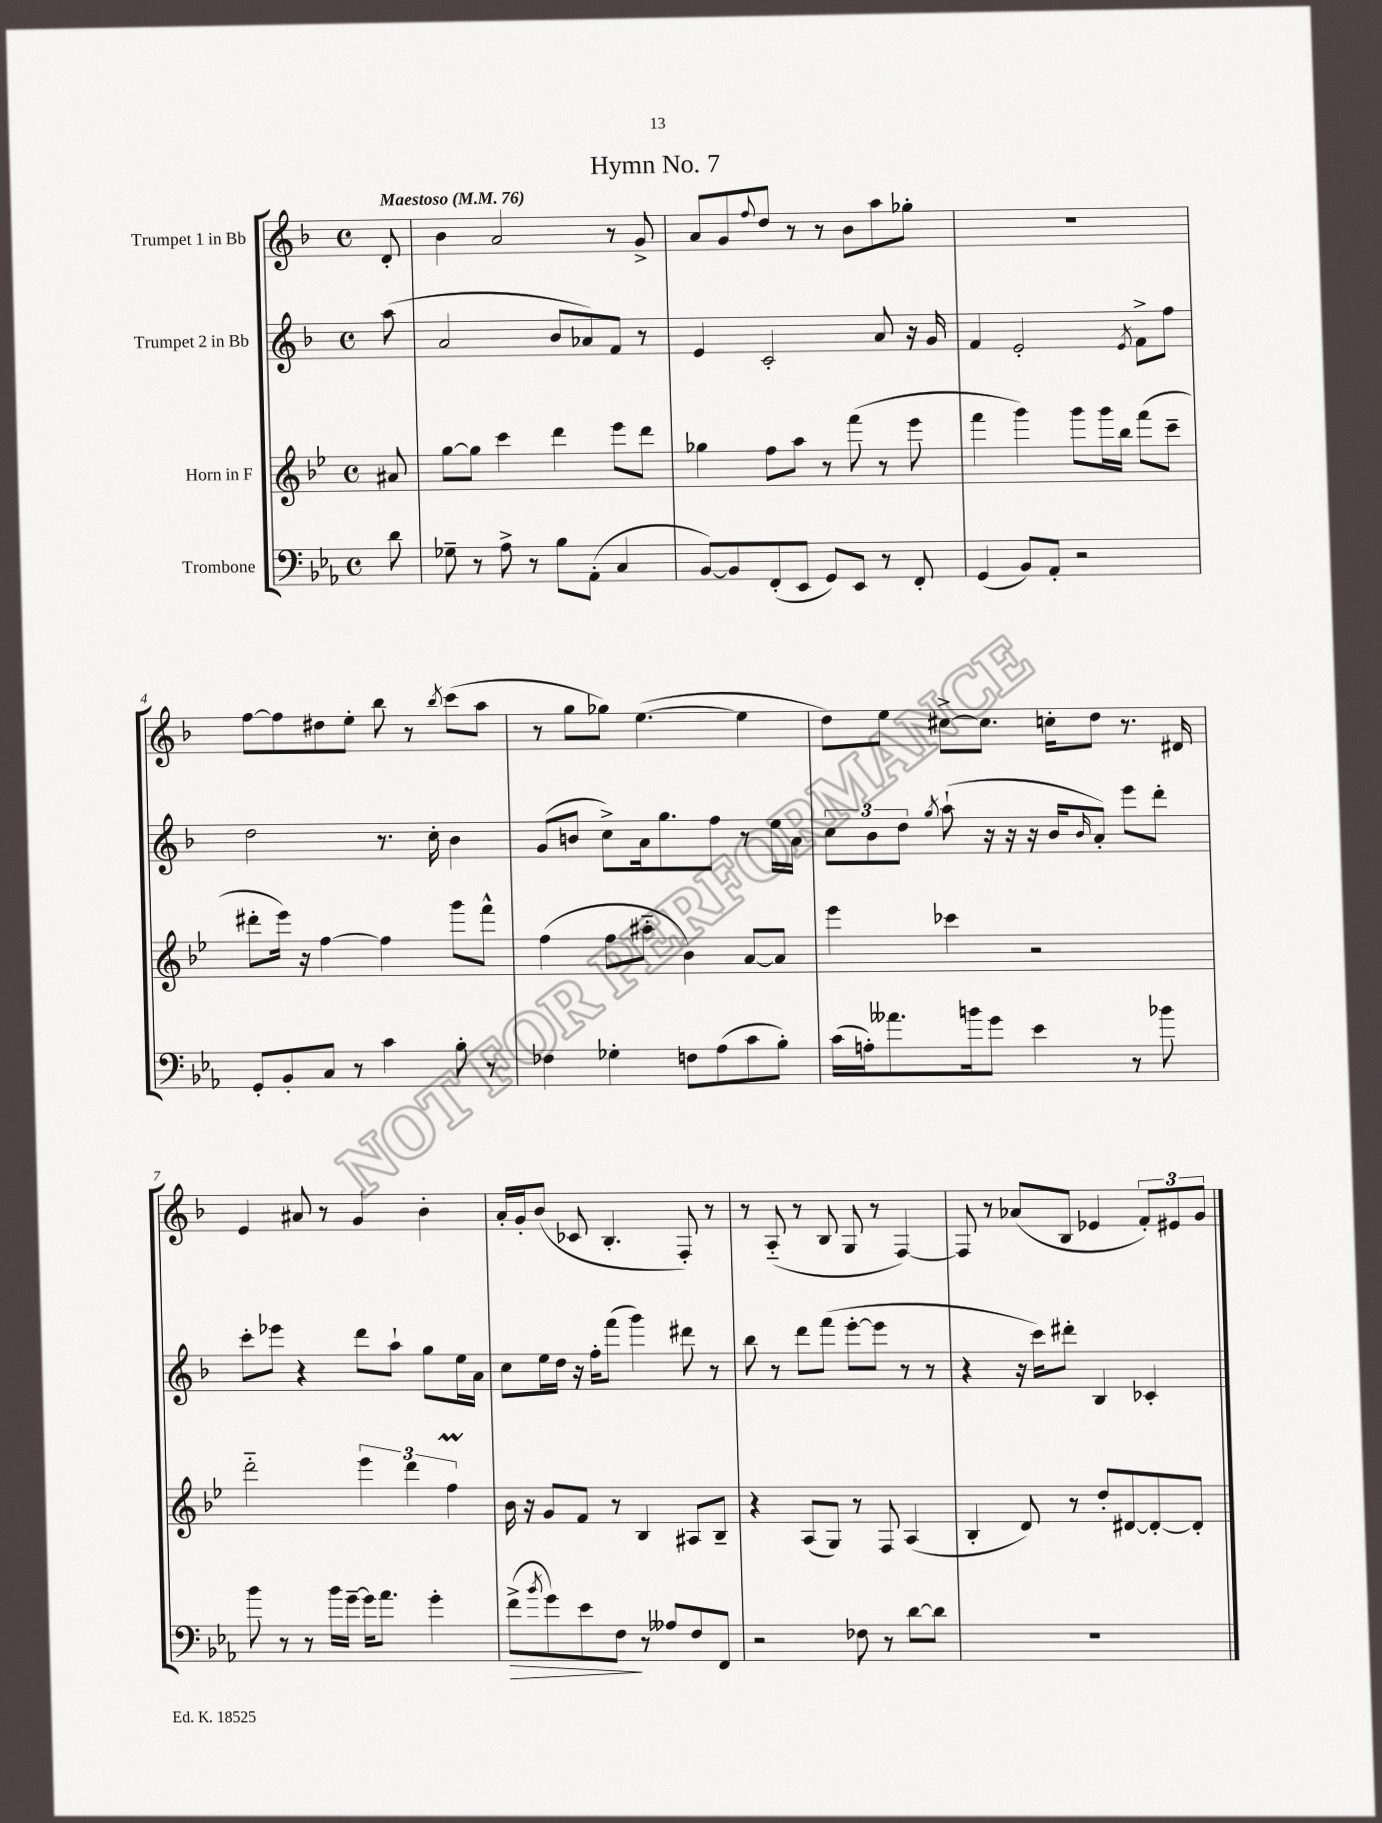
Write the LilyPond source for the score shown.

\header { title = "Hymn No. 7" }
<<
\new StaffGroup <<
\new Staff = "s0" \with { instrumentName = "Trumpet 1 in Bb" } {
    \clef treble \key f \major \defaultTimeSignature \time 4/4 \partial 8 \tempo "Maestoso" 4 = 76
    d'8-. |
    bes'4 a'2 r8 g'8-> |
    a'8 g'8 \appoggiatura { f''8 } d''8 r8 r8 bes'8 a''8 ges''8-. |
    R1 |
    f''8~ f''8 dis''8 e''8-. bes''8 r8 \acciaccatura { bes''8 } c'''8( a''8 |
    r8 g''8 ges''8) e''4.~( e''4 |
    d''8) e''8 cis''8~-> cis''8. c''16-. d''8 r8. dis'16 |
    e'4 ais'8 r8 g'4 bes'4-. |
    a'16-. g'16-. bes'8( ces'8 bes4.-. f8-.) r8 |
    r8 a8-_( r8 bes8 g8 r8 f4~) |
    f8 r8 aes'8( bes8 ees'4 \tuplet 3/2 { f'8-.) eis'8 g'8 } \bar "|." |
}
\new Staff = "s1" \with { instrumentName = "Trumpet 2 in Bb" } {
    \clef treble \key f \major \defaultTimeSignature \time 4/4 \partial 8
    a''8( |
    a'2 bes'8 aes'8) f'8 r8 |
    e'4 c'2-. a'8 r16 g'16 |
    f'4 e'2-. \acciaccatura { e'8 } f'8-> f''8 |
    d''2 r8. c''16-. bes'4 |
    g'8( b'8 c''8->) a'16 g''8. f''8 r8 e''16 a'16 |
    \tuplet 3/2 { c''8 bes'8 d''8 } \acciaccatura { g''8 } a''8-!( r16 r16 r16 bes'16 \grace { bes'16 } a'8-.) e'''8 d'''8-. |
    c'''8-. ees'''8 r4 d'''8 a''8-! g''8 e''16 a'16 |
    c''8 e''16 d''16 r16 f''16-. f'''8( g'''4) dis'''8 r8 |
    bes''8 r8 d'''8 f'''8( e'''8~-. e'''8 r8 r8 |
    r4 r16 c'''16) dis'''8-. bes4 ces'4-. \bar "|." |
}
\new Staff = "s2" \with { instrumentName = "Horn in F" } {
    \clef treble \key bes \major \defaultTimeSignature \time 4/4 \partial 8
    ais'8 |
    g''8~ g''8 c'''4 d'''4 ees'''8 d'''8 |
    ges''4 f''8 a''8 r8 f'''8( r8 ees'''8 |
    f'''4 g'''4) g'''8 g'''16 bes''16 f'''8( c'''8-- |
    dis'''8-. ees'''16) r16 f''4~ f''4 g'''8 f'''8-^ |
    f''4( f''8 ais''8-_ bes'4) a'8~ a'8 |
    ees'''4 ces'''4 r2 |
    d'''2-_ \tuplet 3/2 { ees'''4 d'''4 f''4\prall } |
    bes'16 r16 g'8 f'8 r8 bes4 ais8 bes8-- |
    r4 a8( g8) r8 f8 a4( |
    bes4-. d'8) r8 d''8-. dis'8~ dis'8~-. dis'8-. \bar "|." |
}
\new Staff = "s3" \with { instrumentName = "Trombone" } {
    \clef bass \key ees \major \defaultTimeSignature \time 4/4 \partial 8
    d'8 |
    ges8-- r8 aes8-> r8 bes8 aes,8-.( c4 |
    bes,8~) bes,8 f,8-.( ees,8 g,8) ees,8 r8 f,8-. |
    g,4( bes,8) aes,8-. r2 |
    g,8-. bes,8-. c8 r8 c'4 bes8-. r8 |
    fes4 ges4-. f8 aes8( c'8 bes8-.) |
    c'16( a16-.) aeses'8. b'16 g'8 ees'4 r8 bes'8 |
    bes'8 r8 r8 bes'16 g'16~-- g'16 aes'8. g'4-. |
    f'8->\>( \acciaccatura { bes'8 } g'8) ees'8 f8\! r8 aeses8 f8 f,8 |
    r2 fes8 r8 d'8~ d'8 |
    R1 \bar "|." |
}
>>
>>
